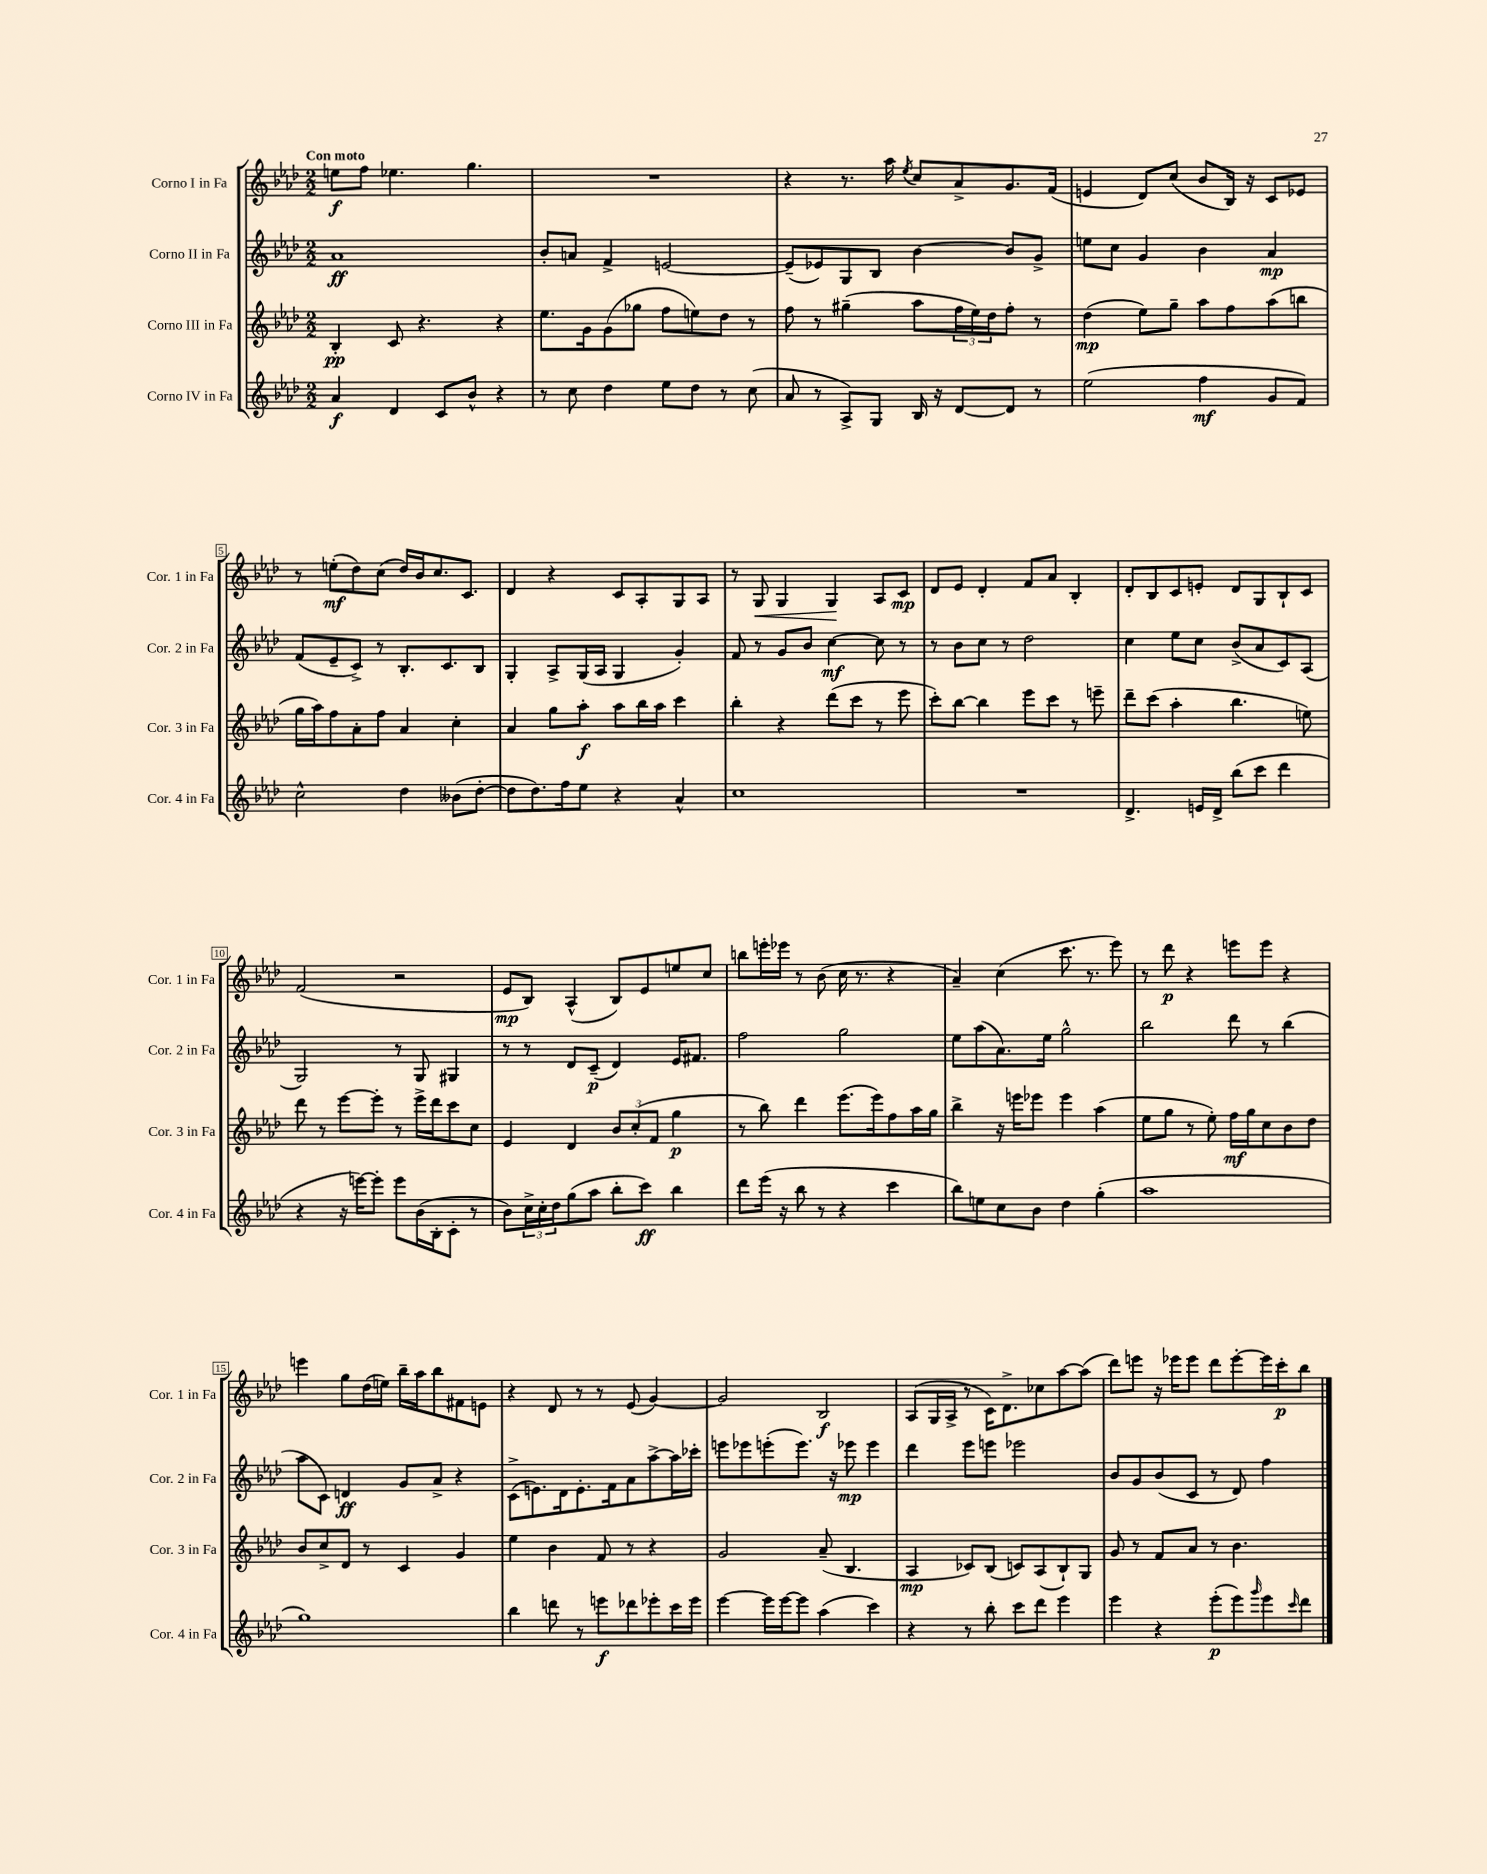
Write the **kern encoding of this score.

**kern	**dynam	**kern	**dynam	**kern	**dynam	**kern	**dynam
*part4	*part4	*part3	*part3	*part2	*part2	*part1	*part1
*staff4	*staff4	*staff3	*staff3	*staff2	*staff2	*staff1	*staff1
*I"Corno IV in Fa	*	*I"Corno III in Fa	*	*I"Corno II in Fa	*	*I"Corno I in Fa	*
*I'Cor. 4 in Fa	*	*I'Cor. 3 in Fa	*	*I'Cor. 2 in Fa	*	*I'Cor. 1 in Fa	*
*clefG2	*	*clefG2	*	*clefG2	*	*clefG2	*
*k[b-e-a-d-]	*	*k[b-e-a-d-]	*	*k[b-e-a-d-]	*	*k[b-e-a-d-]	*
*M2/2	*	*M2/2	*	*M2/2	*	*M2/2	*
=1	=1	=1	=1	=1	=1	=1	=1
!	!	!	!	!	!	!LO:TX:a:B:t=Con moto	!
4a-/	f	4B-'/	pp	1a-	ff	8een\L	f
.	.	.	.	.	.	8ff\J	.
4d-/	.	8c/	.	.	.	4.ee-X\	.
.	.	4.r	.	.	.	.	.
8c/L	.	.	.	.	.	.	.
8b-^^/J	.	.	.	.	.	4.gg\	.
4r	.	4r	.	.	.	.	.
=2	=2	=2	=2	=2	=2	=2	=2
8r	.	8.ee-\L	.	8b-'/L	.	1r	.
8cc\	.	.	.	8an/J	.	.	.
.	.	16g\k	.	.	.	.	.
4dd-\	.	(8g\	.	4f^/	.	.	.
.	.	8gg-X\J	.	.	.	.	.
8ee-\L	.	8ff\L	.	[2en/	.	.	.
8dd-\J	.	8een\)	.	.	.	.	.
8r	.	8dd-\J	.	.	.	.	.
(8cc\	.	8r	.	.	.	.	.
=3	=3	=3	=3	=3	=3	=3	=3
8a-/	.	8ff\	.	(8e~/L]	.	4r	.
8r	.	8r	.	8e-X/)	.	.	.
8A-^/L)	.	(4gg#X~\	.	8G/	.	8.r	.
8G/J	.	.	.	8B-/J	.	.	.
.	.	.	.	.	.	16aa-\	.
.	.	.	.	.	.	8qee-/	.
16B-/	.	8aa-\L	.	[4b-\	.	8cc/L	.
16r	.	.	.	.	.	.	.
[8d-/L	.	24ff\L	.	.	.	8a-^/	.
.	.	24ee-\)	.	.	.	.	.
.	.	24dd-\J	.	.	.	.	.
8d-/J]	.	8ff'\J	.	8b-/L]	.	8.g/	.
8r	.	8r	.	8g^/J	.	.	.
.	.	.	.	.	.	(16f/Jk	.
=4	=4	=4	=4	=4	=4	=4	=4
(2ee-\	.	(4dd-\	mp	8een\L	.	4en/	.
.	.	.	.	8cc\J	.	.	.
.	.	8ee-\L)	.	4g/	.	8d-/L)	.
.	.	8gg~\J	.	.	.	(8cc/J	.
4ff\	mf	8aa-\L	.	4b-\	.	8b-/L	.
.	.	8ff\	.	.	.	16B-/Jk)	.
.	.	.	.	.	.	16r	.
8g/L	.	(8aa-\	.	4a-/	mp	8c/L	.
8f/J)	.	8bbn\J	.	.	.	8e-X/J	.
!!LO:LB:g=z
=5	=5	=5	=5	=5	=5	=5	=5
2cc^^\	.	16gg\LL	.	(8f/L	.	8r	.
.	.	16aa-\J)	.	.	.	.	.
.	.	8ff\	.	8e-~/	.	(8een'\L	mf
.	.	8a-'\	.	8c^/J)	.	8dd-\)	.
.	.	8ff\J	.	8r	.	(8cc\J	.
4dd-\	.	4a-/	.	8.B-'/L	.	16dd-/LL)	.
.	.	.	.	.	.	16b-/J	.
.	.	.	.	.	.	8.cc/	.
.	.	.	.	8.c/	.	.	.
(8b--X\L	.	4cc'\	.	.	.	.	.
.	.	.	.	.	.	8.c/J	.
[8dd-'\J	.	.	.	8B-/J	.	.	.
=6	=6	=6	=6	=6	=6	=6	=6
8dd-\L]	.	4a-/	.	4G'/	.	4d-/	.
8.dd-\)	.	.	.	.	.	.	.
.	.	8gg\L	.	8A-^/L	.	4r	.
16ff\k	.	.	.	.	.	.	.
8ee-\J	.	8aa-'\J	f	(16G/L	.	.	.
.	.	.	.	16A-/JJ	.	.	.
4r	.	8aa-\L	.	4G/	.	8c/L	.
.	.	16bb-\L	.	.	.	8A-'/	.
.	.	16aa-\JJ	.	.	.	.	.
4a-^^/	.	4ccc\	.	4g'/)	.	8G/	.
.	.	.	.	.	.	8A-/J	.
=7	=7	=7	=7	=7	=7	=7	=7
1cc	.	4bb-'\	.	8f/	.	8r	.
!	!	!	!	!	!	!	!LO:HP:b
.	.	.	.	8r	.	8G/	<
.	.	4r	.	8g/L	.	4G/	.
.	.	.	.	8b-/J	.	.	.
.	.	(8ddd-\L	.	[4cc\	mf	4G/	.
.	.	8ccc\J	.	.	.	.	.
.	.	8r	.	8cc\]	.	8A-/L	[
.	.	8eee-\	.	8r	.	8c/J	mp
=8	=8	=8	=8	=8	=8	=8	=8
1r	.	8ccc'\L)	.	8r	.	8d-/L	.
.	.	[8bb-\J	.	8b-\L	.	8e-/J	.
.	.	4bb-\]	.	8cc\J	.	4d-'/	.
.	.	.	.	8r	.	.	.
.	.	8eee-\L	.	2dd-\	.	8f/L	.
.	.	8ccc\J	.	.	.	8a-/J	.
.	.	8r	.	.	.	4B-'/	.
.	.	8eeen~\	.	.	.	.	.
=9	=9	=9	=9	=9	=9	=9	=9
4.d-^/	.	8ddd-~\L	.	4cc\	.	8d-'/L	.
.	.	(8ccc\J	.	.	.	8B-/	.
.	.	4aa-'\	.	8ee-\L	.	8c/	.
16en/LL	.	.	.	8cc\J	.	8en'/J	.
16d-^/JJ	.	.	.	.	.	.	.
(8bb-\L	.	4.bb-\	.	(8b-^/L	.	8d-/L	.
8ccc\J	.	.	.	8a-/	.	8G/	.
4ddd-\	.	.	.	8c/)	.	8B-`/	.
.	.	8een\)	.	(8A-/J	.	8c/J	.
!!LO:LB:g=z
=10	=10	=10	=10	=10	=10	=10	=10
4r	.	8ddd-\	.	2G/)	.	(2f/	.
.	.	8r	.	.	.	.	.
16r	.	[8eee-\L	.	.	.	.	.
[16eeen\KL)	.	.	.	.	.	.	.
8eee'\J]	.	8eee-'\J]	.	.	.	.	.
8eee\L	.	8r	.	8r	.	2r	.
(16b-\L	.	16eee-^\LL	.	8G/	.	.	.
16B-'\J	.	16ddd-\J	.	.	.	.	.
8c'\J	.	8ccc\	.	4G#X/	.	.	.
8r	.	8cc\J	.	.	.	.	.
=11	=11	=11	=11	=11	=11	=11	=11
8b-\L)	.	4e-/	.	8r	.	8e-/L	mp
24cc^\L	.	.	.	8r	.	8B-/J)	.
24cc'\	.	.	.	.	.	.	.
24dd-\J	.	.	.	.	.	.	.
(8gg\	.	4d-/	.	8d-/L	.	(4A-^^/	.
8aa-\J	.	.	.	(8c~/J	p	.	.
8bb-'\L	.	12b-/L	.	4d-/)	.	8B-/L)	.
.	.	(12cc'/	.	.	.	.	.
8ccc\J)	ff	.	.	.	.	8e-/	.
.	.	12f/J	.	.	.	.	.
4bb-\	.	4gg\	p	16e-/KL	.	8een/	.
.	.	.	.	8.f#X/J	.	.	.
.	.	.	.	.	.	8cc/J	.
=12	=12	=12	=12	=12	=12	=12	=12
8ddd-\L	.	8r	.	2ff\	.	8bbn\L	.
(16eee-\Jk	.	8bb-\)	.	.	.	16eeen'\L	.
16r	.	.	.	.	.	16eee-X\JJ	.
8bb-\	.	4ddd-\	.	.	.	8r	.
8r	.	.	.	.	.	(8b-\	.
4r	.	(8.eee-\L	.	2gg\	.	16cc\	.
.	.	.	.	.	.	8.r	.
.	.	16eee-\k)	.	.	.	.	.
4ccc\	.	8ff\	.	.	.	4r	.
.	.	16aa-\L	.	.	.	.	.
.	.	16gg\JJ	.	.	.	.	.
=13	=13	=13	=13	=13	=13	=13	=13
8bb-\L)	.	4bb-^\	.	8ee-\L	.	4a-~/)	.
8een\	.	.	.	(8aa-\	.	.	.
8cc\	.	16r	.	8.a-\)	.	(4cc\	.
.	.	16eeen\KL	.	.	.	.	.
8b-\J	.	8eee-X\J	.	.	.	.	.
.	.	.	.	16ee-\Jk	.	.	.
4dd-\	.	4eee-\	.	2gg^^\	.	8.ccc\	.
.	.	.	.	.	.	8.r	.
(4gg'\	.	(4aa-\	.	.	.	.	.
.	.	.	.	.	.	8eee-\)	.
=14	=14	=14	=14	=14	=14	=14	=14
1aa-	.	8ee-\L	.	2bb-\	.	8r	.
.	.	8gg\J	.	.	.	8ddd-\	p
.	.	8r	.	.	.	4r	.
.	.	8ee-'\)	.	.	.	.	.
.	.	16ff\LL	mf	8ddd-\	.	8eeen\L	.
.	.	16gg\J	.	.	.	.	.
.	.	8cc\	.	8r	.	8eee\J	.
.	.	8b-\	.	(4bb-\	.	4r	.
.	.	8dd-\J	.	.	.	.	.
!!LO:LB:g=z
=15	=15	=15	=15	=15	=15	=15	=15
1gg)	.	8b-/L	.	8aa-\L	.	4eeen\	.
.	.	8cc^/	.	8c\J)	.	.	.
.	.	8d-/J	.	4dn/	ff	8gg\L	.
.	.	8r	.	.	.	(16dd-\L	.
.	.	.	.	.	.	16een\JJ)	.
.	.	4c/	.	8g/L	.	16bb-~\LL	.
.	.	.	.	.	.	16aa-\J	.
.	.	.	.	8a-^/J	.	8bb-\	.
.	.	4g/	.	4r	.	8f#X\	.
.	.	.	.	.	.	8en\J	.
=16	=16	=16	=16	=16	=16	=16	=16
4bb-\	.	4ee-\	.	(8c^\L	.	4r	.
.	.	.	.	8.en\)	.	.	.
8dddn\	.	4b-\	.	.	.	8d-/	.
.	.	.	.	16d-\k	.	.	.
8r	.	.	.	8.e'\	.	8r	.
8eeen\L	f	8f/	.	.	.	8r	.
.	.	.	.	16f\k	.	.	.
8ddd-X\	.	8r	.	8a-\	.	(8e-/	.
8eee-X'\	.	4r	.	[8aa-^\	.	[4g/)	.
16ccc\L	.	.	.	16aa-\L]	.	.	.
16eee-\JJ	.	.	.	16ccc-X'\JJ	.	.	.
=17	=17	=17	=17	=17	=17	=17	=17
[4eee-\	.	2g/	.	8eeen\L	.	2g/]	.
.	.	.	.	8eee-X\	.	.	.
16eee-\LL]	.	.	.	(8eeen'\	.	.	.
[16eee-\J	.	.	.	.	.	.	.
8eee-\J]	.	.	.	8.eee\J)	.	.	.
(4aa-\	.	(8a-~/	.	.	.	2B-/	f
.	.	.	.	16r	.	.	.
.	.	4.B-/	.	8eee-X\	mp	.	.
4ccc\)	.	.	.	4eee-\	.	.	.
=18	=18	=18	=18	=18	=18	=18	=18
4r	.	4A-/	mp	4ddd-\	.	(8A-/L	.
.	.	.	.	.	.	16G/L	.
.	.	.	.	.	.	16A-^/JJ	.
8r	.	8c-X/L)	.	8eee-\L	.	8r	.
8bb-'\	.	(8B-/J	.	8eeen\J	.	16c\KL)	.
.	.	.	.	.	.	8.d-^\	.
8ccc\L	.	8cn/L)	.	2eee-X\	.	.	.
8ddd-\J	.	(8A-/	.	.	.	8cc-X\	.
4eee-\	.	8B-`/)	.	.	.	[8aa-\	.
.	.	8G/J	.	.	.	(8aa-\J]	.
=19	=19	=19	=19	=19	=19	=19	=19
4eee-\	.	8g/	.	8b-/L	.	8ddd-\L)	.
.	.	8r	.	8g/	.	8eeen\J	.
4r	.	8f/L	.	(8b-/	.	16r	.
.	.	.	.	.	.	16eee-X\KL	.
.	.	8a-/J	.	8c/J	.	8eee-\J	.
(8eee-'\L	p	8r	.	8r	.	8ddd-\L	.
8eee-\)	.	4.b-\	.	8d-/)	.	[8eee-'\	.
16qqggg/	.	.	.	.	.	.	.
8eee-\	.	.	.	4ff\	.	16eee-\L]	.
.	.	.	.	.	.	16ccc'\J	p
16qqccc/	.	.	.	.	.	.	.
8ddd-\J	.	.	.	.	.	8bb-\J	.
==	==	==	==	==	==	==	==
*-	*-	*-	*-	*-	*-	*-	*-
